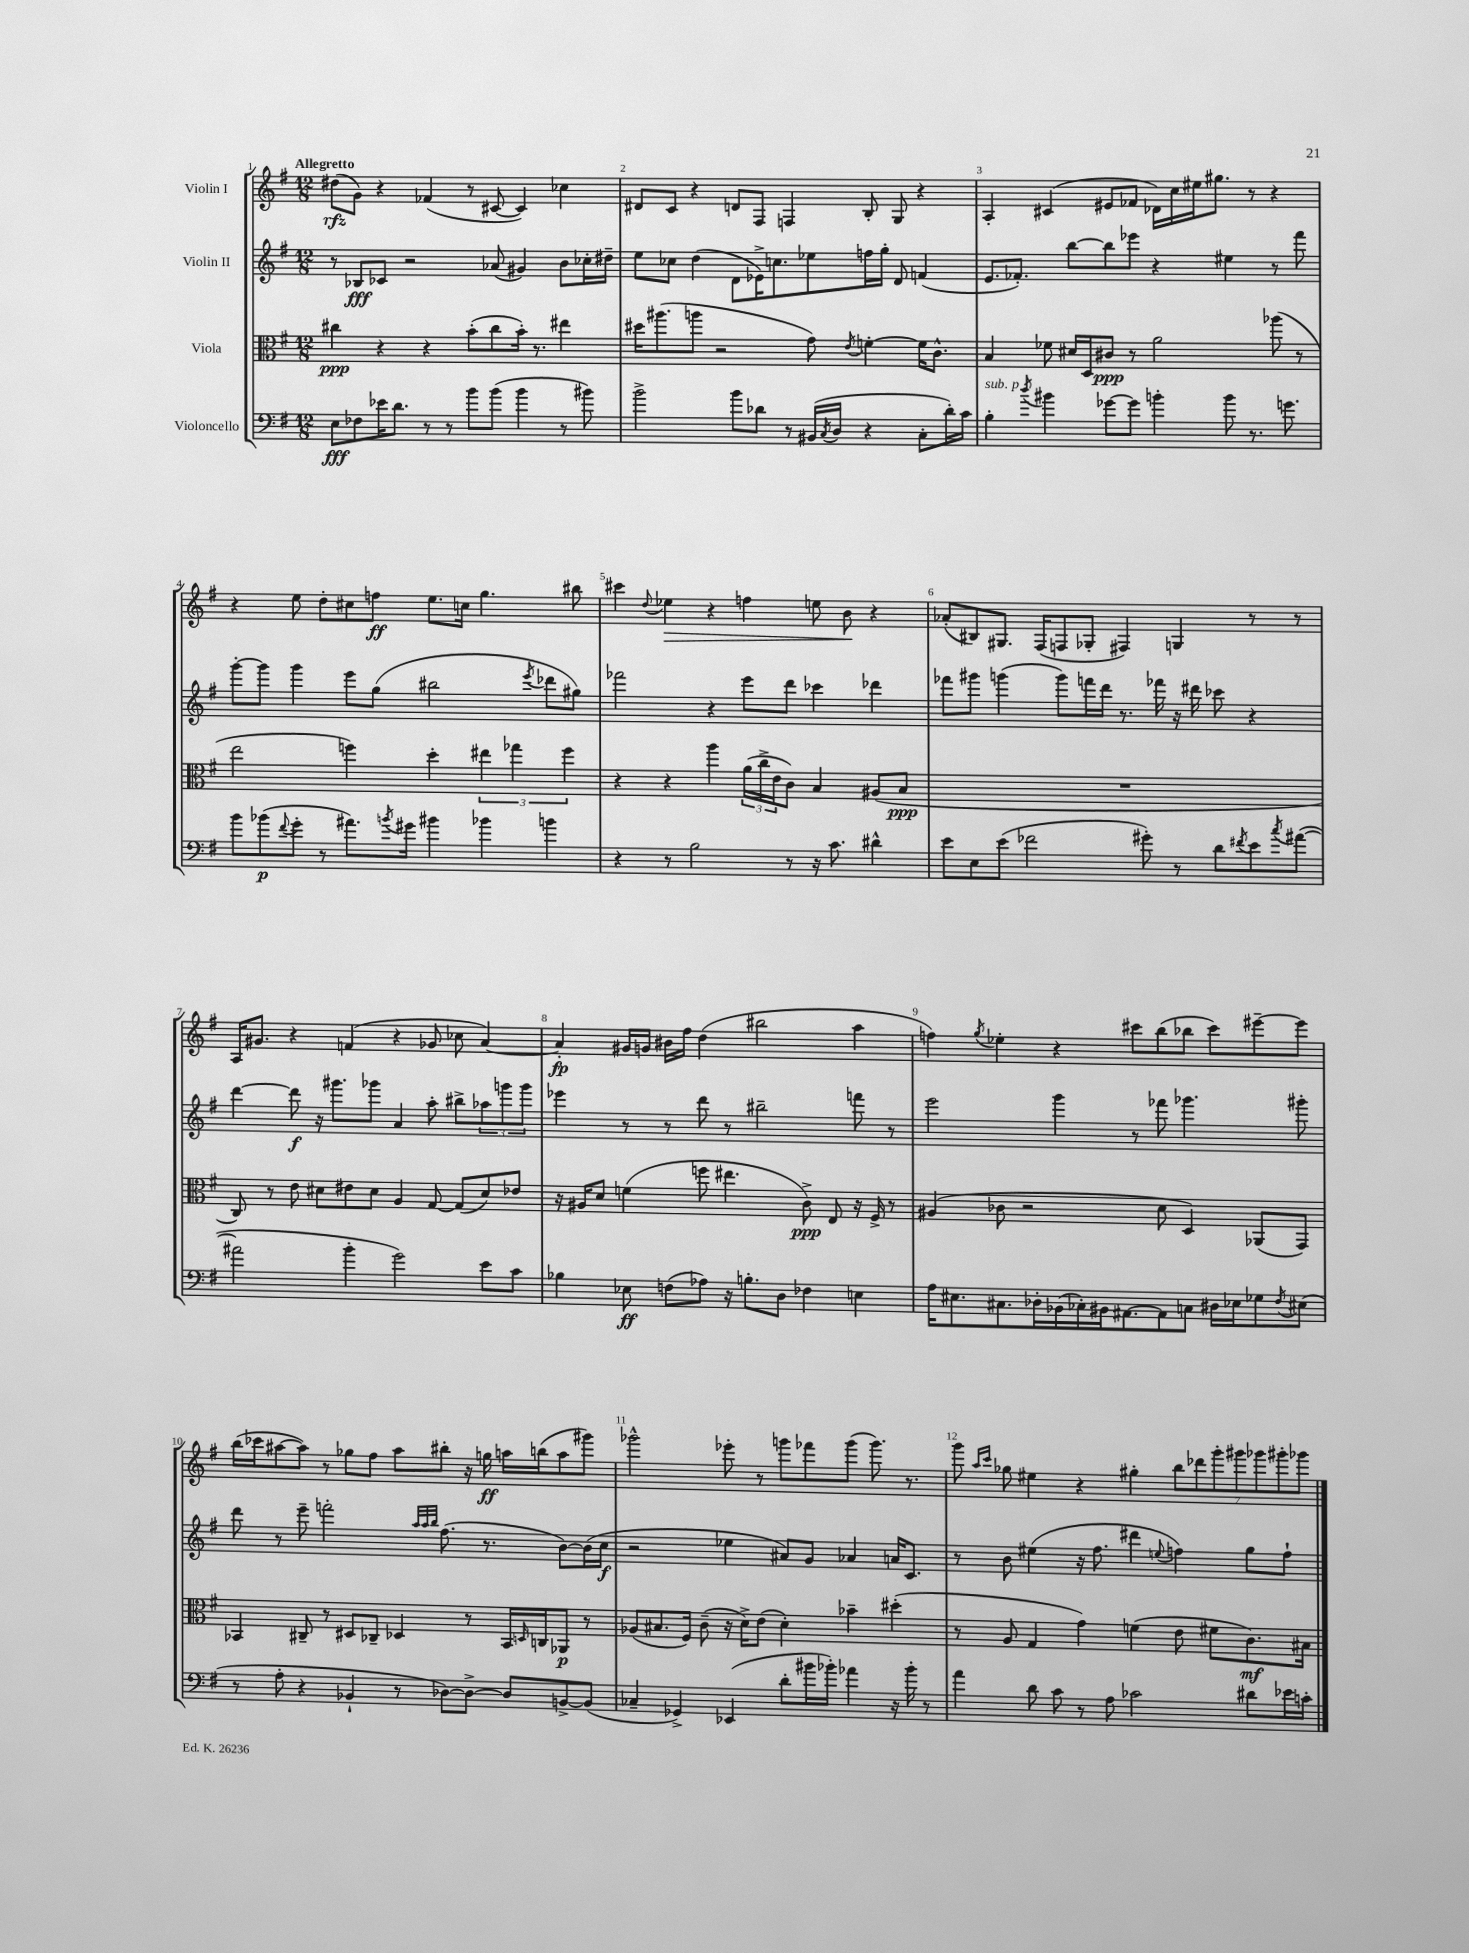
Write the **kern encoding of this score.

**kern	**kern	**kern	**kern
*staff4	*staff3	*staff2	*staff1
*clefF4	*clefC3	*clefG2	*clefG2
*k[f#]	*k[f#]	*k[f#]	*k[f#]
*M12/8	*M12/8	*M12/8	*M12/8
8E\L	4cc#\	8r	(8dd#\L
8F-\	.	8B-/L	8g\J)
16e-\K	4r	8c-/J	4r
8.d\J	.	.	.
.	.	2r	.
8r	4r	.	(4f-/
8r	.	.	.
8b\L	(8b'\L	.	8r
(8b\J	8cc#\	(8a-/	[8c#/
4b\	16b'\Jk)	4g#/)	4c#/])
.	8.r	.	.
8r	4ee#\	8b\L	4cc-\
8b#\)	.	16cc-'\L	.
.	.	16dd#~\JJ	.
=	=	=	=
2b^\	16dd#\LK	8ee\L	8d#/L
.	(8.aa#\	.	.
.	.	8cc-\J	8c/J
.	8aa\J	(4dd\	4r
.	2r	.	.
8b\L	.	8d\L	8d/L
8d-\J	.	16e-^\K)	8F#/J
.	.	8.cc\	.
8r	.	.	4F/
(16BB#/LL	8g\)	8ee-\	.
8qC/	.	.	.
16D/JJ	.	.	.
.	8qe/	.	.
4r	[4f'\	16ff\L	8B'/
.	.	16gg'\JJ	.
.	.	8d/	8G/
8C'\L	16f\]LK	(4f/	4r
.	8.c^^\J	.	.
16d-'\L)	.	.	.
16c\JJ	.	.	.
=	=	=	=
4B'\	4B/	8.e/L	4A'/
.	.	8.f-'/J)	.
8qdd/	.	.	.
4b#\	8f-\	.	(4c#/
.	16d#/LL	[8bb\L	.
.	16D/J	.	.
[8g-\L	8c#/J	8bb\]	8e#/L
8g-\]J	8r	8eee-\J	8f-/J
4b'\	2a\	4r	16d-\LL)
.	.	.	16cc\
.	.	.	16ee#\J
.	.	.	8.gg#\J
8b\	.	4ee#\	.
8.r	.	.	8r
.	(8aa-\	8r	4r
8.g\	.	.	.
.	8r	8fff#\	.
=	=	=	=
8b\L	2ee\	[8ggg'\L	4r
(8b-\	.	8ggg\]J	.
8qqf#/	.	.	.
8g'\J	.	4ggg\	8ee\
8r	.	.	8dd'\L
8.a#\L)	4ff\)	8eee\L	8cc#\
.	.	(8gg\J	8ff\J
8qb/	.	.	.
16g#\Jk	.	.	.
4b#\	4dd'\	2bb#\	8.ee\L
.	.	.	16cc\Jk
4b-\	6ee#\	.	4.gg\
.	6gg-\	.	.
.	.	8qeee/	.
4b\	.	8ddd-\L	.
.	6ff\	.	.
.	.	8gg#\J)	8bb#\
=	=	=	=
4r	4r	2fff-\	4ccc#\
.	.	.	8qqdd/
8r	4r	.	4ee-\
2B\	.	.	.
.	4aa\	4r	4r
.	(24a\LL	8eee\L	4ff\
.	24cc^\	.	.
.	24e\J	.	.
8r	8c\J)	8ddd\J	.
16r	4B/	4ccc-\	8ee\
8.c\	.	.	.
.	.	.	8b\
4d#^^\	(8A#/L	4ddd-\	4r
.	8B/J	.	.
=	=	=	=
8e\L	1.r	8fff-\L	(8a-'/L
8E\	.	8ggg#\J	8B#/)
(8e\J	.	(4ggg\	8.G#/J
2f-\	.	.	.
.	.	.	(16F#/LK
.	.	8ggg\L)	8F/
.	.	16fff\L	8G-'/J
.	.	16ddd\JJ	.
.	.	8.r	4F#/)
8g#'\)	.	.	.
.	.	16fff-\	.
8r	.	16r	4G/
.	.	16ddd#\	.
8d\L	.	8ccc-\	.
8qf#/	.	.	.
8e\	.	4r	8r
8qcc/	.	.	.
([8a#\J	.	.	8r
=	=	=	=
2a#\]	8C/)	[4ddd\	16A/LK
.	.	.	8.g#/J
.	8r	.	.
.	8e\	8ddd\]	4r
.	8d#\L	16r	.
.	.	8.ggg#\L	.
4b'\	8e#\	.	(4f/
.	8d#\J	8ggg-\J	.
2g\)	4A/	4a/	4r
.	[8G/	8aa'\	8g-/
.	(8G/]L	8bb#^\L	8cc-\
8e\L	8d#/)	12aa-\	[4a/)
.	.	12ggg\	.
8c\J	8e-/J	.	.
.	.	12ggg\J	.
=	=	=	=
4B-\	16r	4eee-\	4a'/]
.	16A#/LK	.	.
.	8d/J	.	.
8E-\	(4f\	8r	16g#/LL
.	.	.	16g/JJ
(8F\L	.	8r	16b#\LL
.	.	.	16ff#\JJ
8A-\J)	8ff\	8ddd\	(4dd\
16r	4.ee#\	8r	.
8.B'\L	.	.	.
.	.	2bb#~\	2bb#\
8D\J	.	.	.
4F-\	8c^\)	.	.
.	8E/	.	.
4E\	16r	8fff\	4aa\
.	16F#^/	.	.
.	8r	8r	.
=	=	=	=
16A\LK	(4A#/	2eee\	4ff\)
8.E#\	.	.	.
.	.	.	8qgg/
8.C#\	8c-\	.	4ee-'\
.	2r	.	.
16D-'\L	.	.	.
(16BB-\	.	4ggg\	4r
16C-'\)	.	.	.
16BB#\J	.	.	.
[8.AA#\	.	.	.
.	.	8r	8ccc#\L
8AA#\]	8d\	8fff-\	(8bb\
8C\J	4D/)	4.ggg-\	8bb-\J
16D#\LL	.	.	8ccc#\L)
16E-\J	.	.	.
8G-\	(8AA-/L	.	[8eee#~\
8qF#/	.	.	.
(8E#\J	8GG/J)	8ggg#'\	8eee#\]J
=	=	=	=
8r	4BB-/	8ddd\	(16bb\LL
.	.	.	16ccc-\J
8A'\	.	8r	[8aa#\
4r	8C#~/	8eee~\	8aa#\]J)
.	8r	2fff'\	8r
4BB-`/	8D#/L	.	8gg-\L
.	8C-~/J	.	8ff#\J
8r	4D-/	.	8aa#\L
.	.	32qqaa/LLL	.
.	.	32qqaa/	.
.	.	32qqbb/JJJ	.
[8D-\L)	.	(8.ff#\	8bb#'\J
8D-^\_J	8r	.	16r
.	.	8.r	16gg\
8D-/]L	16BB-/LL	.	16aa\LL
.	16qqD/	.	.
.	16C/J	.	(16bb\J
[8BB^/	8AA-/J	[8b\L)	8aa\
(8BB/]J	8r	(16b\]L	8ggg#\J)
.	.	16cc\JJ	.
=	=	=	=
4C-~/	(8A-/L	2r	2ggg-^^\
.	8.B#/	.	.
4GG-^/)	.	.	.
.	16F#/Jk)	.	.
.	(8c~\	.	.
(4EE-/	16r	4ee-\	8eee-'\
.	16d^\LK)	.	.
.	(8e\J	.	8r
8d'\L	4d'\)	8a#/L)	8ggg\L
16b#\L	.	8g/J	8fff-\
16b-'\JJ)	.	.	.
4a-\	4b-~\	4a-/	(8ggg\J
.	.	.	8.ggg\)
16r	(4dd#'\	16a/LK	.
16b-'\	.	8.c/J	8.r
8r	.	.	.
=	=	=	=
4a\	8r	8r	8ggg\
.	.	.	16qqaa/LL
.	.	.	16qqccc/JJ
.	8A/	8b\	8gg-\
8d\	4G/	(4ee#\	4ee#\
8c\	.	.	.
8r	4g\)	16r	4r
.	.	8.ff#\	.
8A\	.	.	.
2c-\	(4f\	4ddd#\	4gg#'\
.	.	8qqee/	.
.	8e\	4ff\)	14bb\L
.	.	.	14ddd-\
.	8f#\L	.	.
.	.	.	14ggg'\
.	.	.	14ggg#\
8d#\L	8.c\)	8gg\L	.
.	.	.	14ggg-\
.	.	.	14ggg#'\
16e-\L	.	8ff`\J	.
.	.	.	14ggg-\J
16c'\JJ	16B#\Jk	.	.
==	==	==	==
*-	*-	*-	*-
